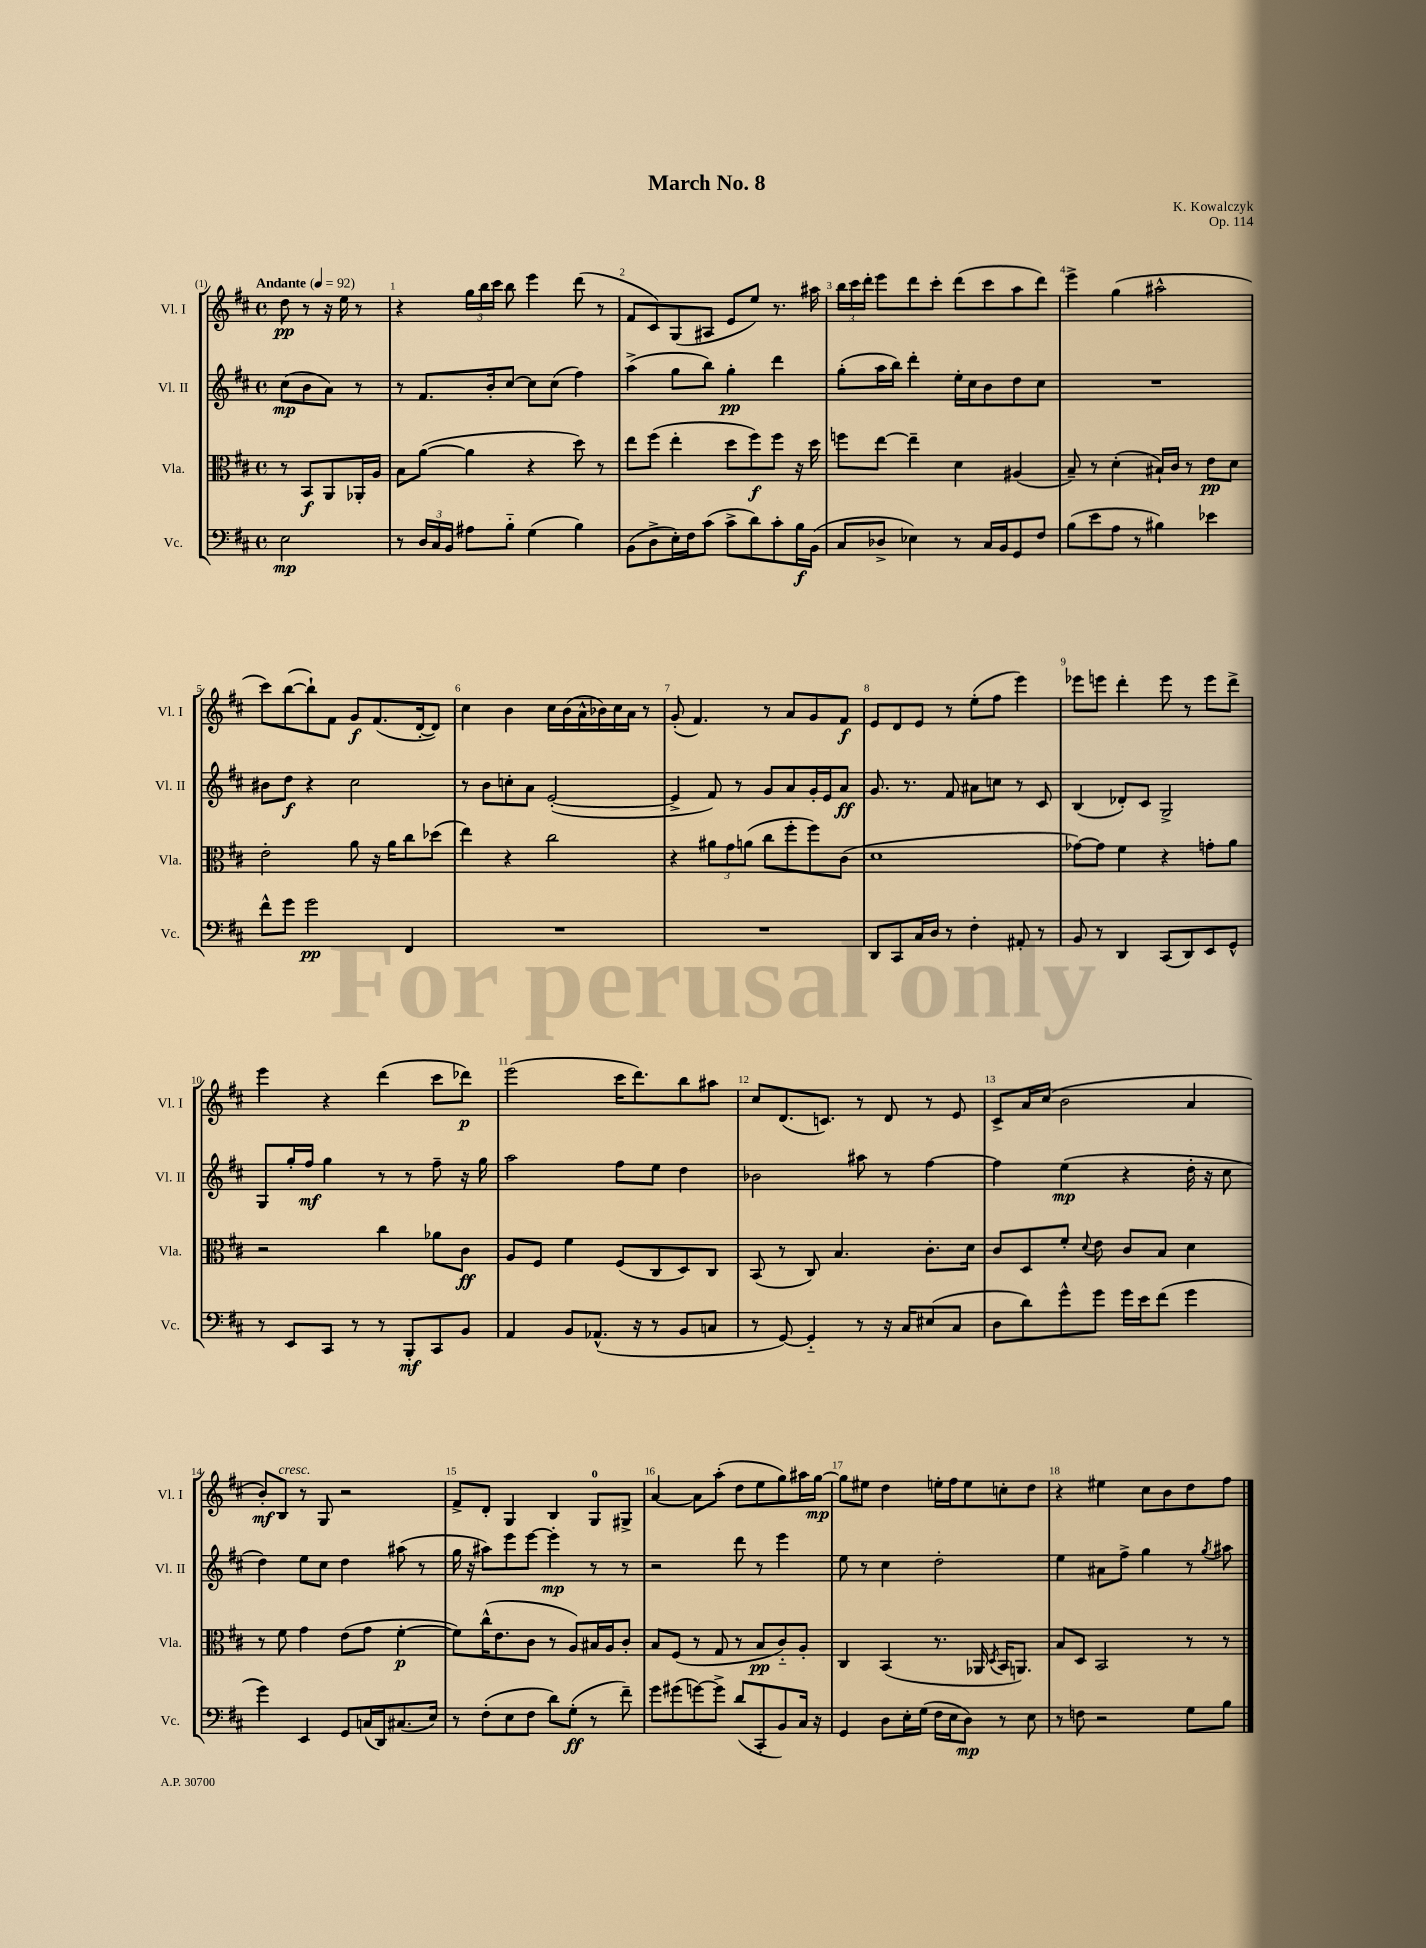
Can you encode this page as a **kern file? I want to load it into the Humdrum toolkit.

**kern	**kern	**kern	**kern
*staff4	*staff3	*staff2	*staff1
*clefF4	*clefC3	*clefG2	*clefG2
*k[f#c#]	*k[f#c#]	*k[f#c#]	*k[f#c#]
*M4/4	*M4/4	*M4/4	*M4/4
*met(c)	*met(c)	*met(c)	*met(c)
*MM92	*MM92	*MM92	*MM92
2E	8r	(8cc#	8dd
.	8BB	8b	8r
.	8AA	8a)	16r
.	.	.	16ee
.	16AA-'	8r	8r
.	16A	.	.
=	=	=	=
8r	8B	8r	4r
24D	([8a	8.f#	.
24C#	.	.	.
24BB	.	.	.
8A#	4a]	.	24gg
.	.	.	24bb
.	.	16b'	.
.	.	.	24ccc#
8B'~	.	[8cc#	8bb
(4G	4r	8cc#]	4eee
.	.	(8cc#	.
4B)	8dd)	4ff#)	(8ddd
.	8r	.	8r
=	=	=	=
(8BB	8ee	(4aa^	8f#
8D^	(8ff#	.	8c#)
16E')	4ee'	8gg	(8G
16F#	.	.	.
(8c#	.	8bb)	8A#
8c#^	8dd	4gg'	8e
8d)	8ff#)	.	8ee)
8c#'	8ff#	4ddd	8.r
16B	16r	.	.
(16BB	16dd	.	16aa#
=	=	=	=
8C#	8ff	(8gg'	24bb
.	.	.	24ccc#
.	.	.	24ddd'
8D-^	[8ee	16aa	8eee
.	.	16bb)	.
4E-)	4ee~]	4ddd'	8ddd
.	.	.	8ccc#'
8r	4d	16ee'	(8ddd
.	.	16cc#	.
16C#	.	8b	8ccc#
16BB	.	.	.
8GG	(4A#	8dd	8aa
8F#	.	8cc#	8ddd)
=	=	=	=
(8B	8B~)	1r	4eee^
8e	8r	.	.
8A	(4d'	.	(4gg
8r	.	.	.
4B#)	16B#`)	.	2aa#^^
.	16c#	.	.
.	8r	.	.
4e-	8e	.	.
.	8d	.	.
=	=	=	=
8f#^^	2e'	8b#	8ccc#)
8g	.	8dd	([8bb
2g	.	4r	8bb`])
.	.	.	8f#
.	8a	2cc#	8g
.	16r	.	(8.f#
.	16a	.	.
4FF#	8cc#	.	.
.	.	.	[16d'
.	(8dd-	.	8d])
=	=	=	=
1r	4ee)	8r	4cc#
.	.	8b	.
.	4r	8cc'	4b
.	.	8a	.
.	2cc#	([2e'	16cc#
.	.	.	(16b
.	.	.	16a^^
.	.	.	16b-)
.	.	.	16cc#
.	.	.	16a
.	.	.	8r
=	=	=	=
1r	4r	4e^]	(8g'
.	.	.	4.f#)
.	12a#	8f#)	.
.	12g	.	.
.	.	8r	.
.	(12a	.	.
.	8cc#	8g	8r
.	8ff#'	8a	8a
.	8ff#)	16g'	8g
.	.	16e	.
.	(8c#	8a	8f#
=	=	=	=
8DD	1d	8.g	8e
8CC#	.	.	8d
.	.	8.r	.
16C#	.	.	8e
16D	.	.	.
8r	.	8f#	8r
4F#'	.	8a#	(8ee'
.	.	8cc	8ff#
8AA#'	.	8r	4eee)
8r	.	8c#	.
=	=	=	=
8BB	[8g-)	(4B	8eee-
8r	8g-]	.	8eee
4DD	4f#	8d-')	4ddd'
.	.	8c#	.
(8CC#	4r	2G^	8eee
8DD)	.	.	8r
8EE	8g'	.	8eee
8GG^^	8a	.	8ddd^
=	=	=	=
8r	2r	8G	4eee
8EE	.	16gg'	.
.	.	16ff#	.
8CC#	.	4gg	4r
8r	.	.	.
8r	4cc#	8r	(4ddd
8BBB'	.	8r	.
8CC#	8a-	8ff#~	8ccc#
8BB	8c#	16r	8ddd-)
.	.	16gg	.
=	=	=	=
4AA	8A	2aa	(2eee
.	8F#	.	.
8BB	4f#	.	.
(8.AA-^^	.	.	.
.	(8F#	8ff#	16ccc#
16r	.	.	8.ddd)
8r	8C#	8ee	.
8BB	8D)	4dd	8bb
8C	8C#	.	8aa#
=	=	=	=
8r	(8BB	2b-	8cc#
[8GG)	8r	.	(8.d
4GG'~]	8C#)	.	.
.	.	.	8.c)
.	4.B	.	.
8r	.	8aa#	8r
16r	.	8r	8d
16C#	.	.	.
(8E#	8.c#'	[4ff#	8r
8C#	.	.	8e
.	16d	.	.
=	=	=	=
8D	8c#	4ff#]	8c#^
8d)	8D	.	16a
.	.	.	(16cc#
8g^^	8f#'	(4ee	2b
.	8qqd	.	.
8g	8e	.	.
16g	8c#	4r	.
16e	.	.	.
(8f#	8B	.	.
4g	4d	16dd'	4a
.	.	16r	.
.	.	8cc#	.
=	=	=	=
4g)	8r	4dd)	8b')
.	8f#	.	8B
4EE	4g	8ee	8r
.	.	8cc#	8G
8GG	(8e	4dd	2r
(16C	8g	.	.
16DD)	.	.	.
(8.C#	[4f#'	(8aa#	.
.	.	8r	.
16E)	.	.	.
=	=	=	=
8r	8f#])	16gg	8f#^
.	.	16r	.
(8F#'	(16cc#^^	8aa#)	8d'
.	8.e	.	.
8E	.	8eee	4G
8F#	8c#	[8eee	.
8d)	8r	4eee']	4B
(8G'	8A)	.	.
8r	16B#	8r	8G
.	16A	.	.
8f#~)	8c#'	8r	8G#^
=	=	=	=
8g	8B	2r	[4a
(8g#	(8F#	.	.
[8g)	8r	.	8a]
8g^]	8G	.	(8aa'
(8d	8r	8ddd	8dd
8CC#'	8B	8r	8ee
8BB)	8c#'~)	4eee	8gg)
16C#	8A'	.	16aa#
16r	.	.	[16gg
=	=	=	=
4GG	4C#	8ee	8gg]
.	.	8r	8ee#
8D	(4BB	4cc#	4dd
16E'	.	.	.
(16G	.	.	.
16F#	8.r	2dd'	16ee'
16E	.	.	16ff#
8D)	.	.	8ee
.	16AA-	.	.
.	8qD	.	.
8r	16BB	.	8cc'
.	8.AA)	.	.
8E	.	.	8dd
=	=	=	=
8r	8B	4ee	4r
8F	8D	.	.
2r	2BB	8a#	4ee#
.	.	8ff#^	.
.	.	4gg	8cc#
.	.	.	8b
8G	8r	8r	8dd
.	.	8qgg	.
8B	8r	8aa#	8ff#
==	==	==	==
*-	*-	*-	*-
